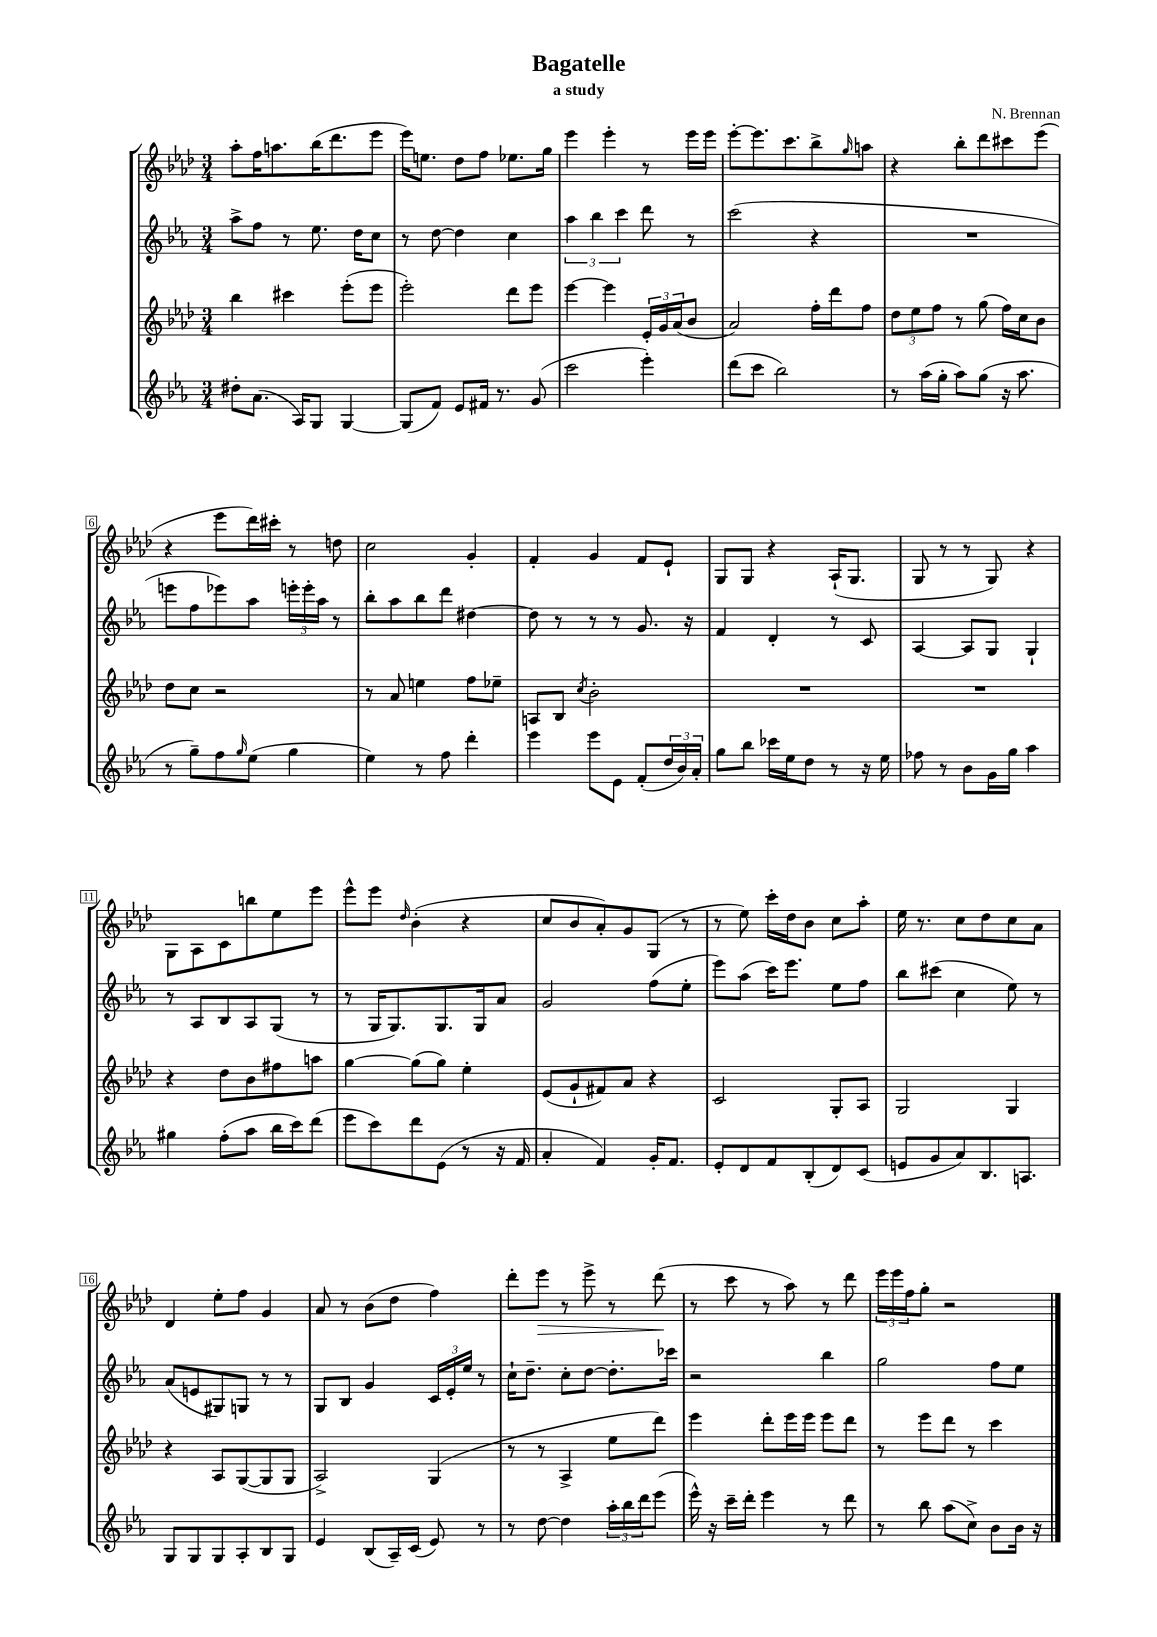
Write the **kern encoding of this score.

**kern	**kern	**kern	**kern
*staff4	*staff3	*staff2	*staff1
*clefG2	*clefG2	*clefG2	*clefG2
*k[b-e-a-]	*k[b-e-a-d-]	*k[b-e-a-]	*k[b-e-a-d-]
*M3/4	*M3/4	*M3/4	*M3/4
8dd#'\L	4bb-\	8aa-^\L	8aa-'\L
(8.a-\J	.	8ff\J	16ff\K
.	.	.	8.aa\
.	4ccc#\	8r	.
16A-/LK)	.	.	.
8G/J	.	8.ee-\	(16bb-\K
.	.	.	8.ddd-\
[4G/	(8eee-'\L	.	.
.	.	16dd\LK	.
.	8eee-\J	8cc\J	8eee-\J
=	=	=	=
(8G/]L	2eee-'\)	8r	16eee-\LK)
.	.	.	8.ee\J
8f/J)	.	[8dd\	.
8e-/L	.	4dd\]	8dd-\L
16f#/Jk	.	.	8ff\J
8.r	.	.	.
.	8ddd-\L	4cc\	8.ee-\L
(8g/	8eee-\J	.	.
.	.	.	16gg\Jk
=	=	=	=
2ccc\	[4eee-\	6aa-\	4eee-\
.	.	6bb-\	.
.	4eee-\]	.	4eee-'\
.	.	6ccc\	.
4eee-'\)	24e-'/LL	8ddd\	8r
.	24g/	.	.
.	(24a-/J	.	.
.	8b-/J	8r	16eee-\LL
.	.	.	16eee-\JJ
=	=	=	=
(8ddd\L	2a-/)	(2ccc\	[8eee-'\L
8ccc\J	.	.	8.eee-\]
2bb-\)	.	.	.
.	.	.	8.ccc\
.	16ff'\LL	4r	8bb-^\
.	16ddd-\J	.	.
.	.	.	16qqgg/
.	8ff\J	.	8aa\J
=	=	=	=
8r	12dd-\L	2.r	4r
.	12ee-\	.	.
(16aa-\LL	.	.	.
.	12ff\J	.	.
16gg'\JJ	.	.	.
8aa-\L)	8r	.	8bb-'\L
(8gg\J	(8gg\	.	8ddd-\
16r	16ff\LL)	.	8ccc#\
8.aa-\	16cc\J	.	.
.	8b-\J	.	(8eee-\J
=	=	=	=
8r	8dd-\L	8eee\L	4r
8gg~\L)	8cc\J	8ff\	.
8ff\	2r	8eee-\)	8eee-\L
16qqgg/	.	.	.
(8ee-\J	.	8aa-\J	16ddd-\L)
.	.	.	16ccc#'\JJ
4gg\	.	24eee'\LL	8r
.	.	24eee'\	.
.	.	24aa-\JJ	.
.	.	8r	8dd\
=	=	=	=
4ee-\)	8r	8bb-'\L	2cc\
.	8a-/	8aa-\	.
8r	4ee\	8bb-\	.
8ff\	.	8ddd\J	.
4ddd'\	8ff\L	[4dd#\	4g'/
.	8ee-~\J	.	.
=	=	=	=
4eee-\	8A/L	8dd#\]	4f'/
.	8B-/J	8r	.
.	8qcc/	.	.
8eee-\L	2b-'\	8r	4g/
8e-\J	.	8r	.
(8f'/L	.	8.g/	8f/L
24dd/L	.	.	8e-`/J
24b-/)	.	.	.
.	.	16r	.
24a-'/JJ	.	.	.
=	=	=	=
8gg\L	2.r	4f/	8G/L
8bb-\J	.	.	8G/J
16ccc-\LL	.	4d'/	4r
16ee-\J	.	.	.
8dd\J	.	.	.
8r	.	8r	(16A-`/LK
.	.	.	8.G/J
16r	.	8c/	.
16ee-\	.	.	.
=	=	=	=
8ff-\	2.r	[4A-/	8G/
8r	.	.	8r
8b-\L	.	8A-/]L	8r
16g\L	.	8G/J	8G/)
16gg\JJ	.	.	.
4aa-\	.	4G`/	4r
=	=	=	=
4gg#\	4r	8r	8G\L
.	.	8A-/L	8A-\
(8ff'\L	8dd-\L	8B-/	8c\
8aa-\J	8b-\	8A-/	8bb\
16bb-\LL	8ff#\	(8G/J	8ee-\
16ccc\J)	.	.	.
(8ddd\J	8aa\J	8r	8eee-\J
=	=	=	=
8eee-\L	[4gg\	8r	8eee-^^\L
8ccc\)	.	16G/LK	8eee-\J
.	.	8.G/)	.
.	.	.	16qqdd-/
8ddd\	(8gg\]L	.	(4b-'\
(8e-\J	8gg\J)	8.G/	.
8r	4ee-'\	.	4r
.	.	16G/k	.
16r	.	8a-/J	.
16f/	.	.	.
=	=	=	=
4a-'/	(8e-/L	2g/	8cc/L
.	8g`/	.	8b-/
4f/)	8f#/)	.	8a-'/)
.	8a-/J	.	8g/
16g'/LK	4r	(8ff\L	(8G/J
8.f/J	.	.	.
.	.	8ee-'\J	8r
=	=	=	=
8e-'/L	2c/	8eee-\L)	8r
8d/	.	(8aa-\J	8ee-\)
8f/	.	16ccc\LK)	16ccc'\LL
.	.	8.eee-\J	16dd-\J
(8B-'/	.	.	8b-\J
8d/)	8G'/L	8ee-\L	8cc\L
(8c/J	8A-/J	8ff\J	8aa-'\J
=	=	=	=
8e/L	2G/	8bb-\L	16ee-\
.	.	.	8.r
8g/	.	(8ccc#\J	.
8a-/)	.	4cc\	8cc\L
8.B-/	.	.	8dd-\
.	4G/	8ee-\)	8cc\
8.A/J	.	.	.
.	.	8r	8a-\J
=	=	=	=
8G/L	4r	(8a-/L	4d-/
8G/	.	8e/	.
8G/	8A-/L	8G#/)	8ee-'\L
8A-'/	([8G/	8G/J	8ff\J
8B-/	8G/]	8r	4g/
8G/J	8G/J	8r	.
=	=	=	=
4e-/	2A-^/)	8G/L	8a-/
.	.	8B-/J	8r
(8B-/L	.	4g/	(8b-\L
16A-~/L)	.	.	8dd-\J
(16c/JJ	.	.	.
8e-/)	(4G/	24c/LL	4ff\)
.	.	24e-'/	.
.	.	24ee-/JJ	.
8r	.	8r	.
=	=	=	=
8r	8r	16cc`\LK	8ddd-'\L
.	.	8.dd~\J	.
[8dd\	8r	.	8eee-\J
4dd\]	4A-^/	8cc'\L	8r
.	.	[8dd\J	8eee-^\
24aa-'\LL	8ee-\L	8.dd'\]L	8r
24bb-\	.	.	.
24ddd\J	.	.	.
(8eee-\J	8ddd-\J)	.	(8ddd-\
.	.	16ccc-\Jk	.
=	=	=	=
16eee-^^\)	4eee-\	2r	8r
16r	.	.	.
16ccc~\LL	.	.	8ccc\
16ddd'\JJ	.	.	.
4eee-\	8ddd-'\L	.	8r
.	16eee-\L	.	8aa-\)
.	16eee-\JJ	.	.
8r	8eee-\L	4bb-\	8r
8ddd\	8ddd-\J	.	8ddd-\
=	=	=	=
8r	8r	2gg\	24eee-\LL
.	.	.	24eee-\
.	.	.	24ff\J
8bb-\	8eee-\L	.	8gg'\J
(8aa-\L	8ddd-\J	.	2r
8cc^\J)	8r	.	.
8b-\L	4ccc\	8ff\L	.
16b-\Jk	.	8ee-\J	.
16r	.	.	.
==	==	==	==
*-	*-	*-	*-
